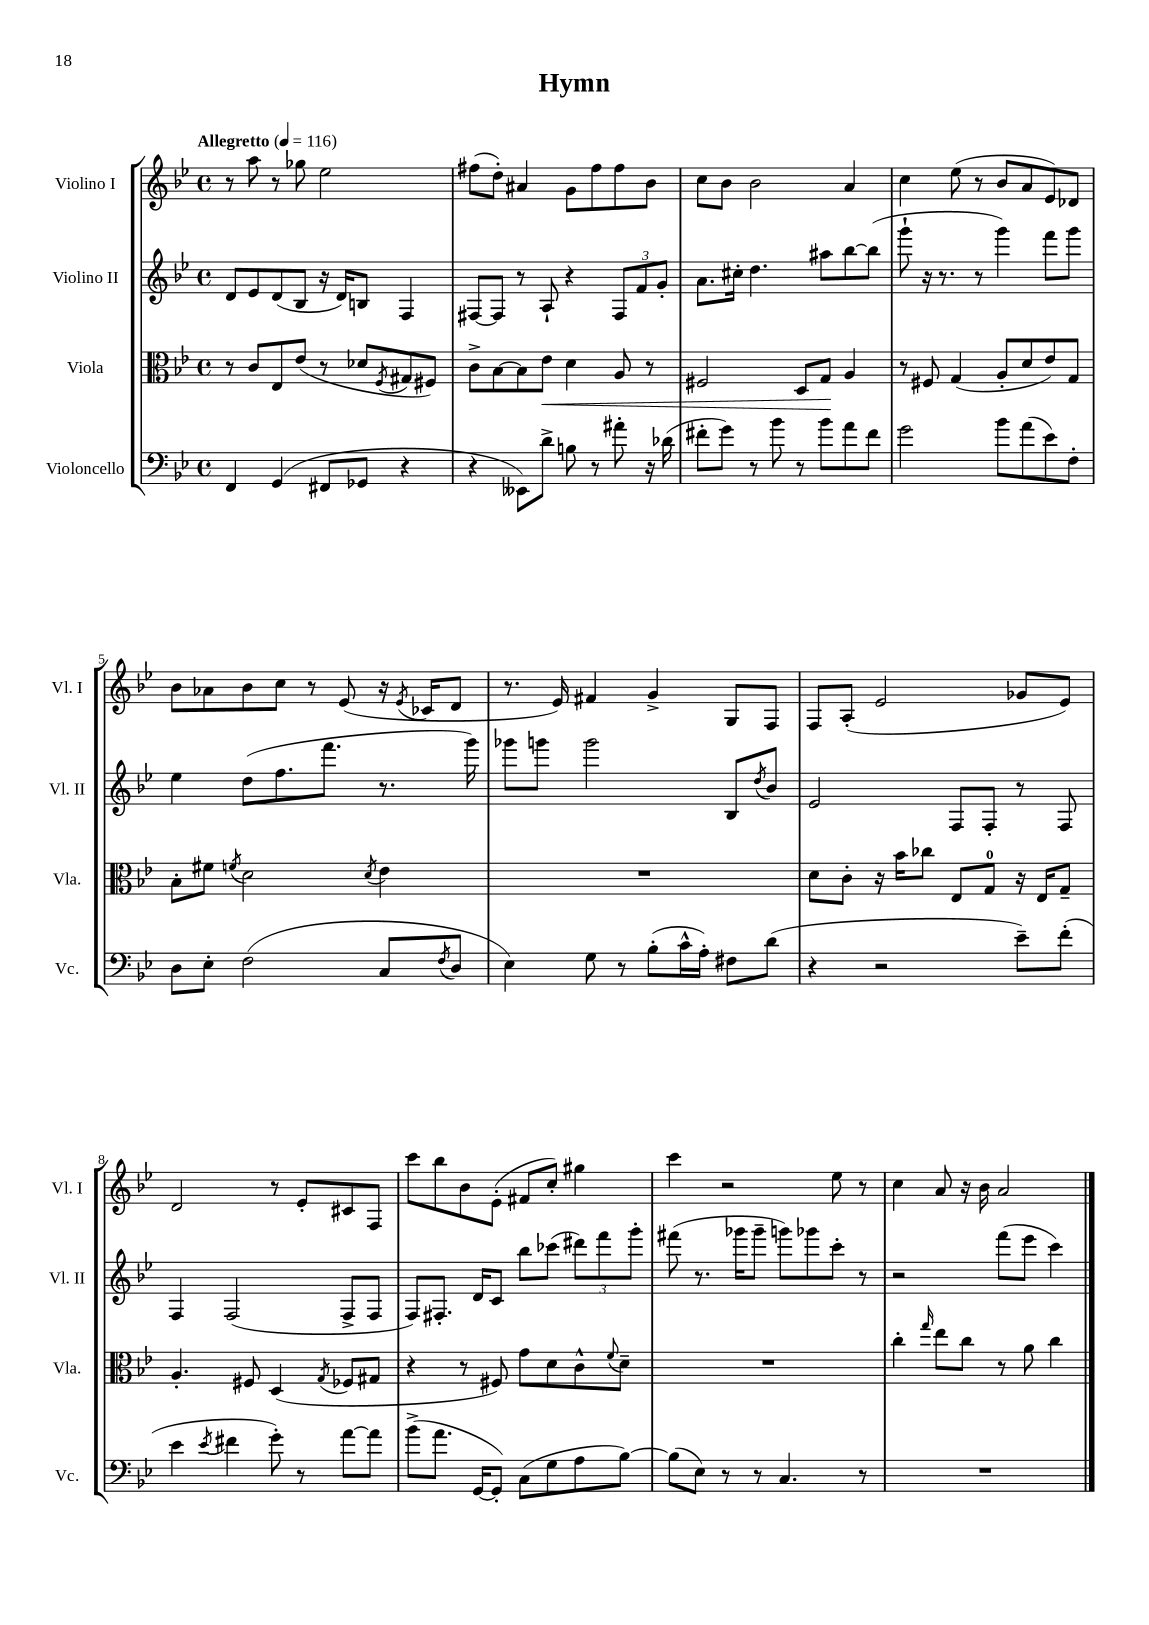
\header { title = "Hymn" }
<<
\new StaffGroup <<
\new Staff = "s0" \with { instrumentName = "Violino I" shortInstrumentName = "Vl. I" } {
    \clef treble \key bes \major \defaultTimeSignature \time 4/4 \tempo "Allegretto" 4 = 116
    r8 a''8 r8 ges''8 ees''2 |
    fis''8( d''8-.) ais'4 g'8 fis''8 fis''8 bes'8 |
    c''8 bes'8 bes'2 a'4 |
    c''4 ees''8( r8 bes'8 a'8 ees'8) des'8 |
    bes'8 aes'8 bes'8 c''8 r8 ees'8( r16 \acciaccatura { ees'8 } ces'16 d'8 |
    r8. ees'16) fis'4 g'4-> g8 f8 |
    f8 a8-.( ees'2 ges'8 ees'8) |
    d'2 r8 ees'8-. cis'8 f8 |
    c'''8 bes''8 bes'8 ees'8-.( fis'8 c''8-.) gis''4 |
    c'''4 r2 ees''8 r8 |
    c''4 a'8 r16 bes'16 a'2 \bar "|." |
}
\new Staff = "s1" \with { instrumentName = "Violino II" shortInstrumentName = "Vl. II" } {
    \clef treble \key bes \major \defaultTimeSignature \time 4/4
    d'8 ees'8 d'8( bes8 r16 d'16) b8 f4 |
    fis8~ fis8 r8 a8-! r4 \tuplet 3/2 { fis8 f'8 g'8-. } |
    a'8. cis''16-. d''4. ais''8 bes''8~ bes''8( |
    g'''8-! r16 r8. r8 g'''4) f'''8 g'''8 |
    ees''4 d''8( f''8. f'''8. r8. g'''16) |
    ges'''8 g'''8 g'''2 bes8 \acciaccatura { d''8 } bes'8 |
    ees'2 f8 f8-. r8 f8 |
    f4 f2( f8-> f8 |
    f8) fis8.-. d'16 c'8 bes''8 ces'''8( \tuplet 3/2 { dis'''8) f'''8 g'''8-. } |
    fis'''8( r8. ges'''16 ges'''8-- g'''8) ges'''8 c'''8-. r8 |
    r2 f'''8( ees'''8 c'''4) \bar "|." |
}
\new Staff = "s2" \with { instrumentName = "Viola" shortInstrumentName = "Vla." } {
    \clef alto \key bes \major \defaultTimeSignature \time 4/4
    r8 c'8 ees8 ees'8( r8 des'8 \acciaccatura { f8 } gis8 fis8) |
    c'8-> bes8~ bes8 ees'8\< d'4 a8 r8 |
    fis2 d8 g8\! a4 |
    r8 fis8 g4( a8-. d'8 ees'8) g8 |
    bes8-. fis'8 \acciaccatura { f'8 } d'2 \acciaccatura { d'8 } ees'4 |
    R1 |
    d'8 c'8-. r16 bes'16 ces''8 ees8 g8-0 r16 ees16 g8-- |
    a4.-. fis8 d4( \acciaccatura { g8 } fes8 gis8 |
    r4 r8 fis8) g'8 d'8 c'8-^ \appoggiatura { f'8 } d'8-- |
    R1 |
    c''4-. \grace { g''16 } ees''8 c''8 r8 a'8 c''4 \bar "|." |
}
\new Staff = "s3" \with { instrumentName = "Violoncello" shortInstrumentName = "Vc." } {
    \clef bass \key bes \major \defaultTimeSignature \time 4/4
    f,4 g,4( fis,8 ges,8 r4 |
    r4 eeses,8) d'8-> b8 r8 ais'8-. r16 des'16( |
    fis'8-. g'8) r8 bes'8 r8 bes'8 a'8 fis'8 |
    g'2 bes'8 a'8( ees'8) f8-. |
    d8 ees8-. f2( c8 \acciaccatura { f8 } d8 |
    ees4) g8 r8 bes8-.( c'16-^ a16-.) fis8 d'8( |
    r4 r2 ees'8--) f'8-.( |
    ees'4 \acciaccatura { ees'8 } fis'4 g'8-.) r8 a'8~ a'8 |
    bes'8->( a'8. g,16~ g,8-.) c8( g8 a8 bes8~) |
    bes8( ees8) r8 r8 c4. r8 |
    R1 \bar "|." |
}
>>
>>
